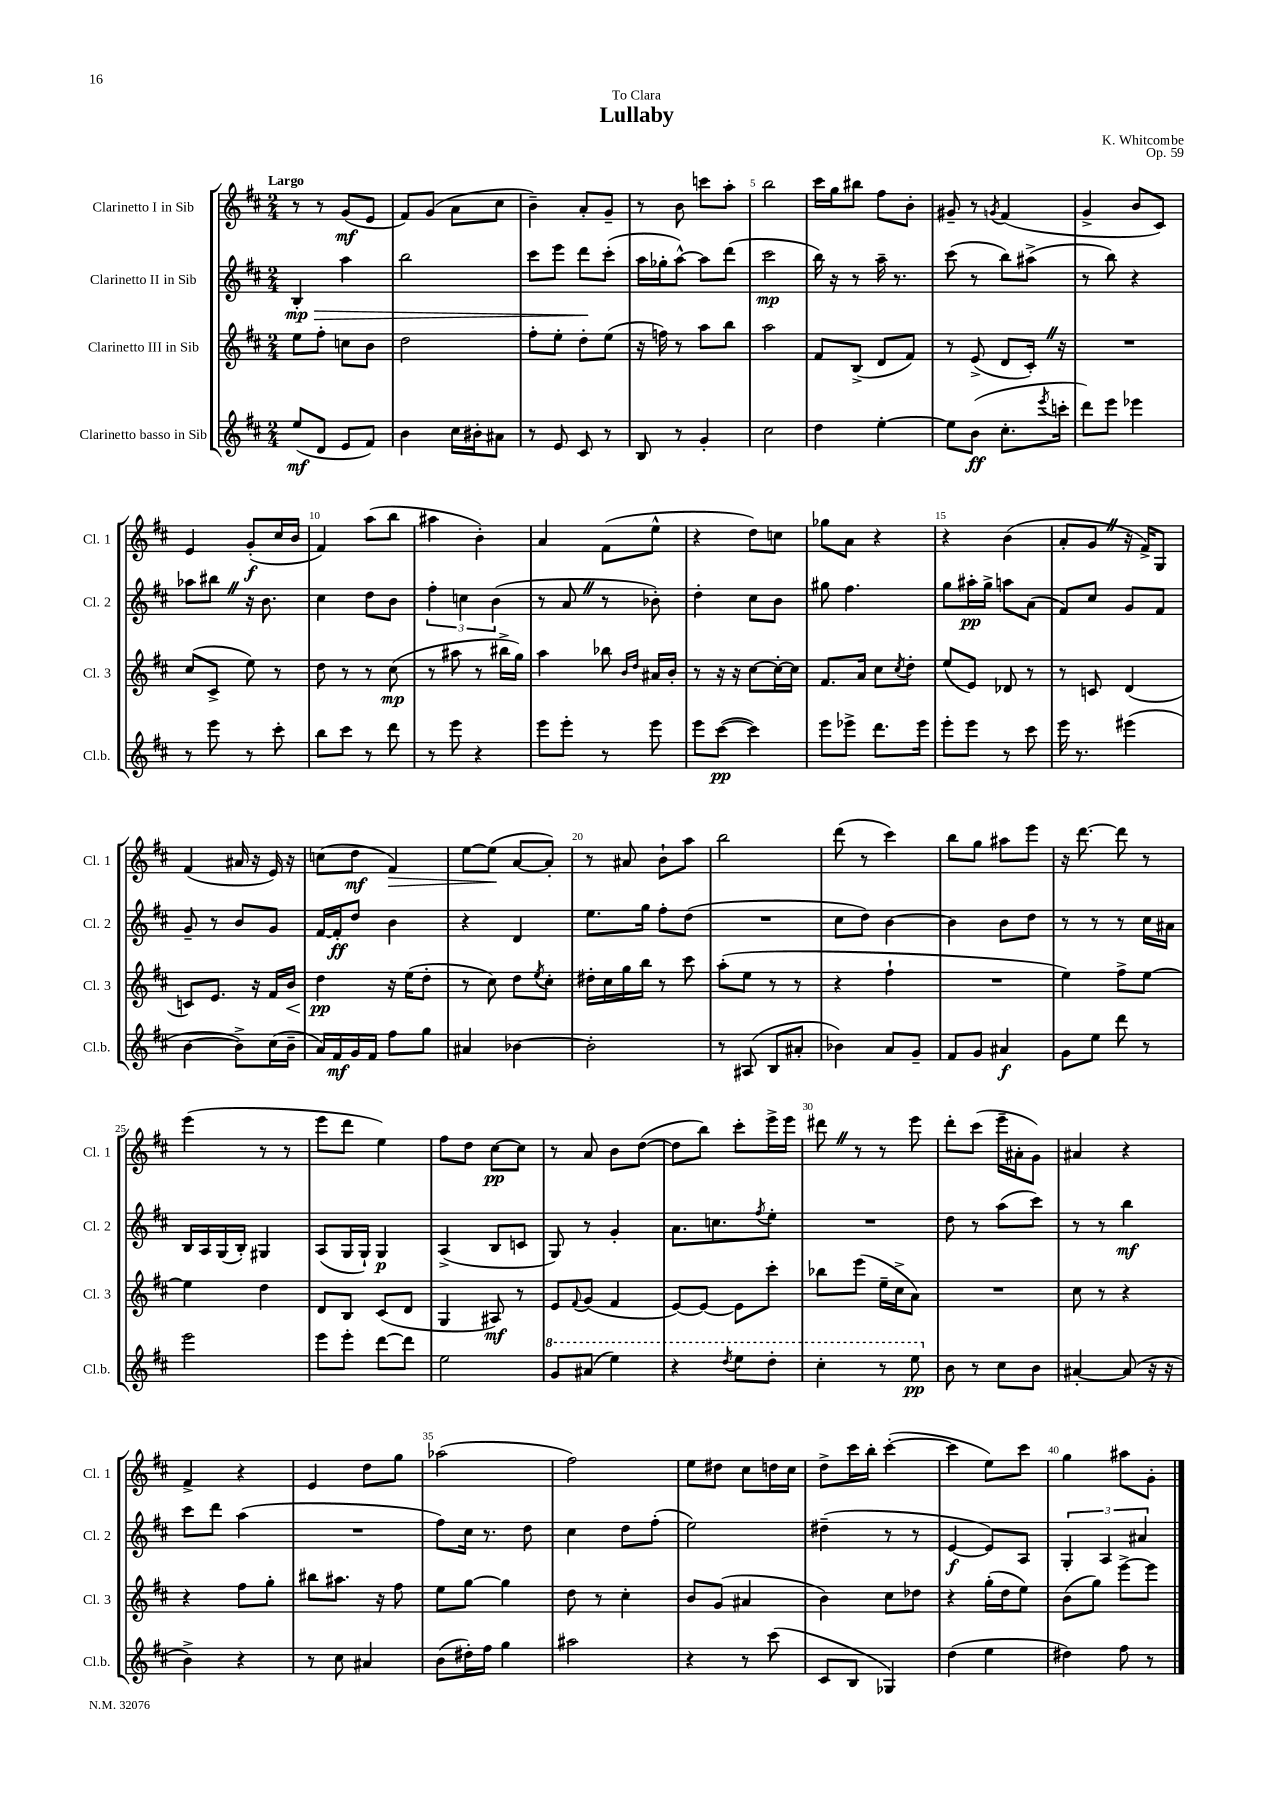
\header { title = "Lullaby" composer = "K. Whitcombe" dedication = "To Clara" opus = "Op. 59" }
<<
\new StaffGroup <<
\new Staff = "s0" \with { instrumentName = "Clarinetto I in Sib" shortInstrumentName = "Cl. 1" } {
    \clef treble \key d \major \numericTimeSignature \time 2/4 \tempo "Largo"
    r8 r8 g'8\mf( e'8 |
    fis'8) g'8( a'8 cis''8 |
    b'4--) a'8-. g'8-- |
    r8 b'8 c'''8 a''8-. |
    b''2 |
    cis'''16 g''16 bis''8 fis''8 b'8-. |
    gis'8-- r8 \acciaccatura { g'8 } fis'4( |
    g'4-> b'8 cis'8) |
    e'4 g'8-.\f( cis''16 b'16 |
    fis'4) a''8( b''8 |
    ais''4 b'4-.) |
    a'4 fis'8( e''8-^ |
    r4 d''8) c''8 |
    ges''8 a'8 r4 |
    r4 b'4( |
    a'8-. g'8 \once \override BreathingSign.text = \markup { \musicglyph "scripts.caesura.straight" } \breathe r16 fis'16->) g8 |
    fis'4( ais'16 r16 e'16) r16 |
    c''8( d''8\mf fis'4\>) |
    e''8~ e''8\!( a'8~ a'8-.) |
    r8 ais'8 b'8-! a''8 |
    b''2 |
    d'''8( r8 cis'''4) |
    b''8 g''8 ais''8 e'''8 |
    r16 d'''8.~ d'''8 r8 |
    e'''4( r8 r8 |
    e'''8 d'''8 e''4) |
    fis''8 d''8 cis''8~\pp cis''8 |
    r8 a'8 b'8 d''8~( |
    d''8 b''8) cis'''8-. e'''16-> e'''16 |
    dis'''8 \once \override BreathingSign.text = \markup { \musicglyph "scripts.caesura.straight" } \breathe r8 r8 e'''8 |
    d'''8-. cis'''8( e'''16-- ais'16-. g'8) |
    ais'4 r4 |
    fis'4-> r4 |
    e'4 d''8 g''8 |
    aes''2( |
    fis''2) |
    e''8 dis''8 cis''8 d''16 cis''16 |
    d''8-> cis'''16 b''16-. cis'''4~-.( |
    cis'''4 e''8) cis'''8 |
    g''4 ais''8 g'8-. \bar "|." |
}
\new Staff = "s1" \with { instrumentName = "Clarinetto II in Sib" shortInstrumentName = "Cl. 2" } {
    \clef treble \key d \major \numericTimeSignature \time 2/4
    b4-.\mp\> a''4 |
    b''2 |
    cis'''8 e'''8 d'''8\! cis'''8-.( |
    a''16 ges''16-. a''8~-^) a''8 d'''8( |
    cis'''2\mp |
    b''16) r16 r8 a''16-- r8. |
    cis'''8( r8 b''8) ais''8->( |
    r8 b''8) r4 |
    aes''8 bis''8 \once \override BreathingSign.text = \markup { \musicglyph "scripts.caesura.straight" } \breathe r16 b'8. |
    cis''4 d''8 b'8 |
    \tuplet 3/2 { fis''4-. c''4 b'4( } |
    r8 a'8 \once \override BreathingSign.text = \markup { \musicglyph "scripts.caesura.straight" } \breathe r8 bes'8-.) |
    d''4-. cis''8 b'8 |
    gis''8 fis''4. |
    g''8 ais''16-.\pp g''16-> a''8 a'8( |
    fis'8) cis''8 g'8 fis'8 |
    g'8-- r8 b'8 g'8 |
    fis'16~ fis'16-.\ff d''8 b'4 |
    r4 d'4 |
    e''8. g''16 fis''8-. d''8( |
    R2 |
    cis''8 d''8) b'4~ |
    b'4 b'8 d''8 |
    r8 r8 r8 cis''16 ais'16 |
    b16 a16 g16( b16-.) gis4 |
    a8( g16 g16-!) g4\p |
    a4->( b8 c'8 |
    g8) r8 g'4-. |
    a'8. c''8. \acciaccatura { fis''8 } e''8-. |
    R2 |
    d''8 r8 a''8( cis'''8) |
    r8 r8 b''4\mf |
    cis'''8 d'''8 a''4( |
    R2 |
    fis''8) cis''16 r8. d''8 |
    cis''4 d''8 fis''8-.( |
    e''2) |
    dis''4--( r8 r8 |
    e'4~\f e'8) a8 |
    \tuplet 3/2 { g4-. a4 ais'4 } \bar "|." |
}
\new Staff = "s2" \with { instrumentName = "Clarinetto III in Sib" shortInstrumentName = "Cl. 3" } {
    \clef treble \key d \major \numericTimeSignature \time 2/4
    e''8 fis''8-. c''8 b'8 |
    d''2 |
    fis''8-. e''8-. d''8-. e''8( |
    r16 f''16) r8 a''8 b''8 |
    a''2 |
    fis'8 b8->( d'8 fis'8) |
    r8 e'8->( d'8 cis'16-.) \once \override BreathingSign.text = \markup { \musicglyph "scripts.caesura.straight" } \breathe r16 |
    R2 |
    cis''8( cis'8-> e''8) r8 |
    d''8 r8 r8 cis''8\mp( |
    r8 ais''8 r8 bis''16-> g''16) |
    a''4 bes''8 \grace { b'16 d''16 } ais'16 b'16-. |
    r8 r16 r16 cis''8~ cis''16~-. cis''16 |
    fis'8. a'16 cis''8 \acciaccatura { cis''8 } d''8-. |
    e''8( e'8) des'8 r8 |
    r8 c'8 d'4( |
    c'8) e'8. r16 fis'16 b'16\< |
    d''4\pp\! r16 e''16( d''8-. |
    r8 cis''8) d''8 \acciaccatura { e''8 } cis''8-. |
    dis''16-. cis''16 g''16 b''16 r8 cis'''8 |
    a''8-.( e''8 r8 r8 |
    r4 fis''4-! |
    R2 |
    e''4) fis''8-> e''8~ |
    e''4 d''4 |
    d'8 b8 cis'8( d'8 |
    g4 ais8\mf) r8 |
    e'8 \appoggiatura { fis'8 } g'8( fis'4 |
    e'8~) e'8~ e'8 cis'''8-. |
    bes''8 e'''8( e''16-- cis''16-> a'8) |
    R2 |
    cis''8 r8 r4 |
    r4 fis''8 g''8-. |
    bis''8 ais''8. r16 fis''8 |
    e''8 g''8~ g''4 |
    d''8 r8 cis''4-. |
    b'8 g'8( ais'4 |
    b'4) cis''8 des''8 |
    r4 g''16-.( d''16 e''8) |
    b'8( g''8) e'''8~-> e'''8 \bar "|." |
}
\new Staff = "s3" \with { instrumentName = "Clarinetto basso in Sib" shortInstrumentName = "Cl.b." } {
    \clef treble \key d \major \numericTimeSignature \time 2/4
    e''8\mf( d'8 e'8 fis'8) |
    b'4 cis''16 bis'16-. ais'8 |
    r8 e'8 cis'8 r8 |
    b8 r8 g'4-. |
    cis''2 |
    d''4 e''4~-. |
    e''8 b'8\ff( cis''8.-. \acciaccatura { e'''8 } c'''16-. |
    d'''8) e'''8 ees'''4 |
    r8 e'''8 r8 cis'''8-. |
    b''8 cis'''8 r8 d'''8 |
    r8 e'''8 r4 |
    e'''8 e'''8-. r8 e'''8 |
    e'''8 cis'''8~\pp( cis'''4) |
    e'''8 ees'''8-> d'''8. ees'''16 |
    e'''8-. e'''8 r8 cis'''8 |
    e'''16 r8. eis'''4( |
    b'4~ b'8->) cis''16( b'16-- |
    a'16) fis'16\mf g'16 fis'16 fis''8 g''8 |
    ais'4 bes'4~ |
    bes'2-. |
    r8 ais8( b8 ais'8-. |
    bes'4) a'8 g'8-- |
    fis'8 g'8 ais'4\f |
    g'8 e''8 d'''8 r8 |
    e'''2 |
    e'''8 e'''8-. d'''8~ d'''8 |
    e''2 |
    \ottava #1 g''8 ais''8( e'''4) |
    r4 \acciaccatura { d'''8 } e'''8 d'''8-. |
    cis'''4-. r8 e'''8\pp \ottava #0 |
    b'8 r8 cis''8 b'8 |
    ais'4~-. ais'8( r16 r16 |
    b'4->) r4 |
    r8 cis''8 ais'4 |
    b'8( dis''16-.) fis''16 g''4 |
    ais''2 |
    r4 r8 cis'''8( |
    cis'8 b8 ges4) |
    d''4( e''4 |
    dis''4) fis''8 r8 \bar "|." |
}
>>
>>
\layout { \context { \Score \override BarNumber.break-visibility = ##(#f #t #t) barNumberVisibility = #(every-nth-bar-number-visible 5) } }
